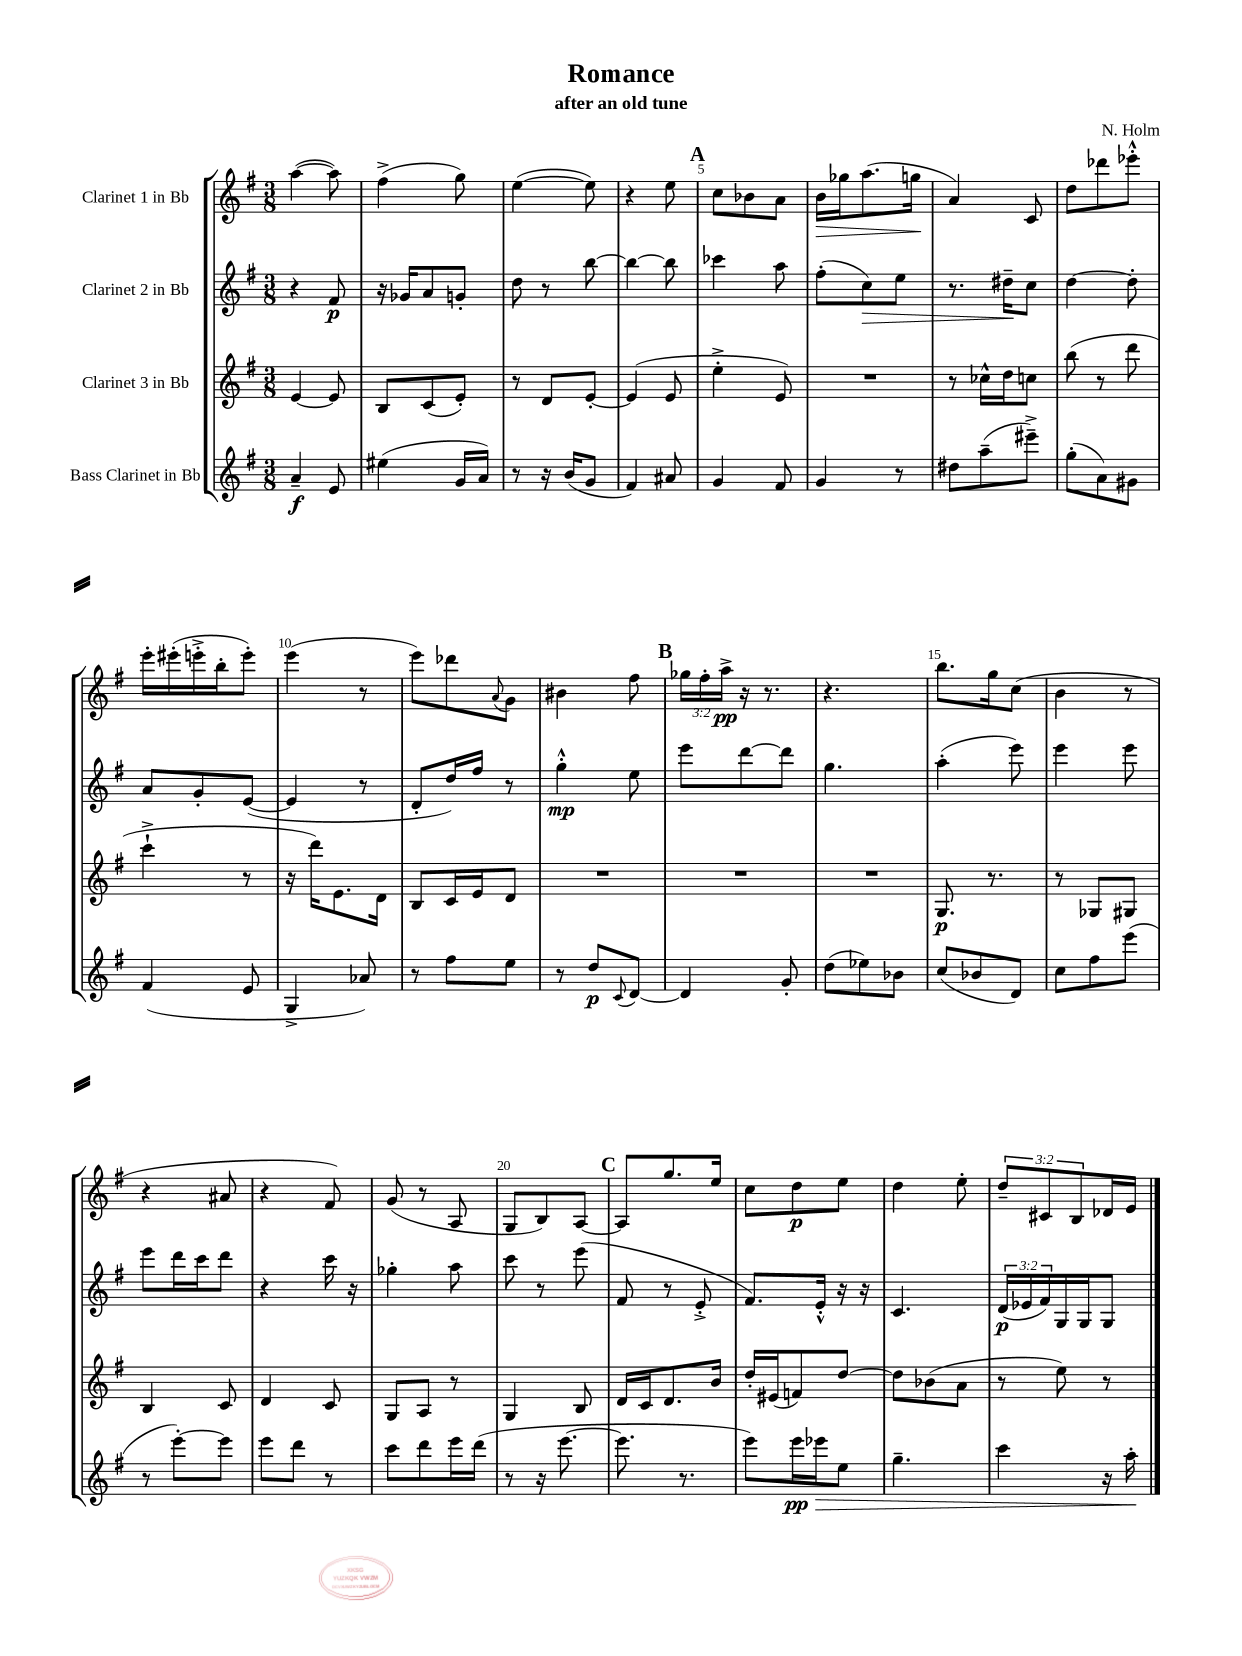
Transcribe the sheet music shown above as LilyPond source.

\header { title = "Romance" composer = "N. Holm" subtitle = "after an old tune" }
<<
\new StaffGroup <<
\new Staff = "s0" \with { instrumentName = "Clarinet 1 in Bb" } {
    \clef treble \key g \major \numericTimeSignature \time 3/8 \override Staff.TupletNumber.text = #tuplet-number::calc-fraction-text
    a''4~( a''8) |
    fis''4->( g''8) |
    e''4~( e''8) |
    r4 e''8 |
    \mark \markup { \bold "A" } c''8 bes'8 a'8 |
    b'16\> ges''16 a''8.( g''16\! |
    a'4) c'8 |
    d''8 des'''8 ees'''8-.-^ |
    e'''16-. eis'''16-.( e'''16-.-> b''16-. e'''8-.) |
    e'''4( r8 |
    e'''8) des'''8 \appoggiatura { a'8 } g'8 |
    bis'4 fis''8 |
    \mark \markup { \bold "B" } \tuplet 3/2 { ges''16 fis''16-. a''16->\pp } r16 r8. |
    r4. |
    b''8. g''16 c''8( |
    b'4 r8 |
    r4 ais'8 |
    r4 fis'8) |
    g'8( r8 a8 |
    g8 b8) a8~ |
    \mark \markup { \bold "C" } a8 g''8. e''16 |
    c''8 d''8\p e''8 |
    d''4 e''8-. |
    \tuplet 3/2 { d''8-- cis'8 b8 } des'16 e'16 \bar "|." |
}
\new Staff = "s1" \with { instrumentName = "Clarinet 2 in Bb" } {
    \clef treble \key g \major \numericTimeSignature \time 3/8 \override Staff.TupletNumber.text = #tuplet-number::calc-fraction-text
    r4 fis'8\p |
    r16 ges'16 a'8 g'8-. |
    d''8 r8 b''8~ |
    b''4~ b''8 |
    \mark \markup { \bold "A" } ces'''4 a''8 |
    fis''8-.( c''8\>) e''8 |
    r8. dis''16--\! c''8 |
    d''4~ d''8-. |
    a'8 g'8-. e'8~( |
    e'4 r8 |
    d'8-. d''16) fis''16 r8 |
    g''4-.-^\mp e''8 |
    \mark \markup { \bold "B" } e'''8 d'''8~ d'''8 |
    g''4. |
    a''4-.( e'''8) |
    e'''4 e'''8 |
    e'''8 d'''16 c'''16 d'''8 |
    r4 c'''16 r16 |
    ges''4-. a''8 |
    c'''8 r8 e'''8( |
    \mark \markup { \bold "C" } fis'8 r8 e'8-.-> |
    fis'8.) e'16-.-^ r16 r16 |
    c'4. |
    \tuplet 3/2 { d'16\p( ees'16 fis'16) } g16 g16 g8 \bar "|." |
}
\new Staff = "s2" \with { instrumentName = "Clarinet 3 in Bb" } {
    \clef treble \key g \major \numericTimeSignature \time 3/8
    e'4~ e'8 |
    b8 c'8( e'8-.) |
    r8 d'8 e'8~-. |
    e'4( e'8 |
    \mark \markup { \bold "A" } e''4-.-> e'8) |
    R4. |
    r8 ces''16-^ d''16 c''8 |
    b''8( r8 d'''8 |
    c'''4-!-> r8 |
    r16 d'''16) e'8. d'16 |
    b8 c'16 e'16 d'8 |
    R4. |
    \mark \markup { \bold "B" } R4. |
    R4. |
    g8.\p r8. |
    r8 ges8 gis8 |
    b4 c'8 |
    d'4 c'8 |
    g8 a8 r8 |
    g4 b8 |
    \mark \markup { \bold "C" } d'16 c'16 d'8. b'16 |
    d''16-. eis'16( f'8) d''8~ |
    d''8 bes'8( a'8 |
    r8 e''8) r8 \bar "|." |
}
\new Staff = "s3" \with { instrumentName = "Bass Clarinet in Bb" } {
    \clef treble \key g \major \numericTimeSignature \time 3/8
    a'4--\f e'8 |
    eis''4( g'16 a'16) |
    r8 r16 b'16( g'8 |
    fis'4) ais'8 |
    \mark \markup { \bold "A" } g'4 fis'8 |
    g'4 r8 |
    dis''8 a''8--( eis'''8--->) |
    g''8-.( a'8) gis'8 |
    fis'4( e'8 |
    g4-> aes'8) |
    r8 fis''8 e''8 |
    r8 d''8\p \appoggiatura { c'8 } d'8~ |
    \mark \markup { \bold "B" } d'4 g'8-. |
    d''8( ees''8) bes'8 |
    c''8( bes'8 d'8) |
    c''8 fis''8 e'''8( |
    r8 e'''8~-.) e'''8 |
    e'''8 d'''8 r8 |
    c'''8 d'''8 e'''16 d'''16( |
    r8 r16 e'''8.~ |
    \mark \markup { \bold "C" } e'''8. r8. |
    e'''8) e'''16\pp\> ees'''16 e''8 |
    g''4.-- |
    c'''4 r16 a''16-.\! \bar "|." |
}
>>
>>
\layout { \context { \Score \override BarNumber.break-visibility = ##(#f #t #t) barNumberVisibility = #(every-nth-bar-number-visible 5) } }
